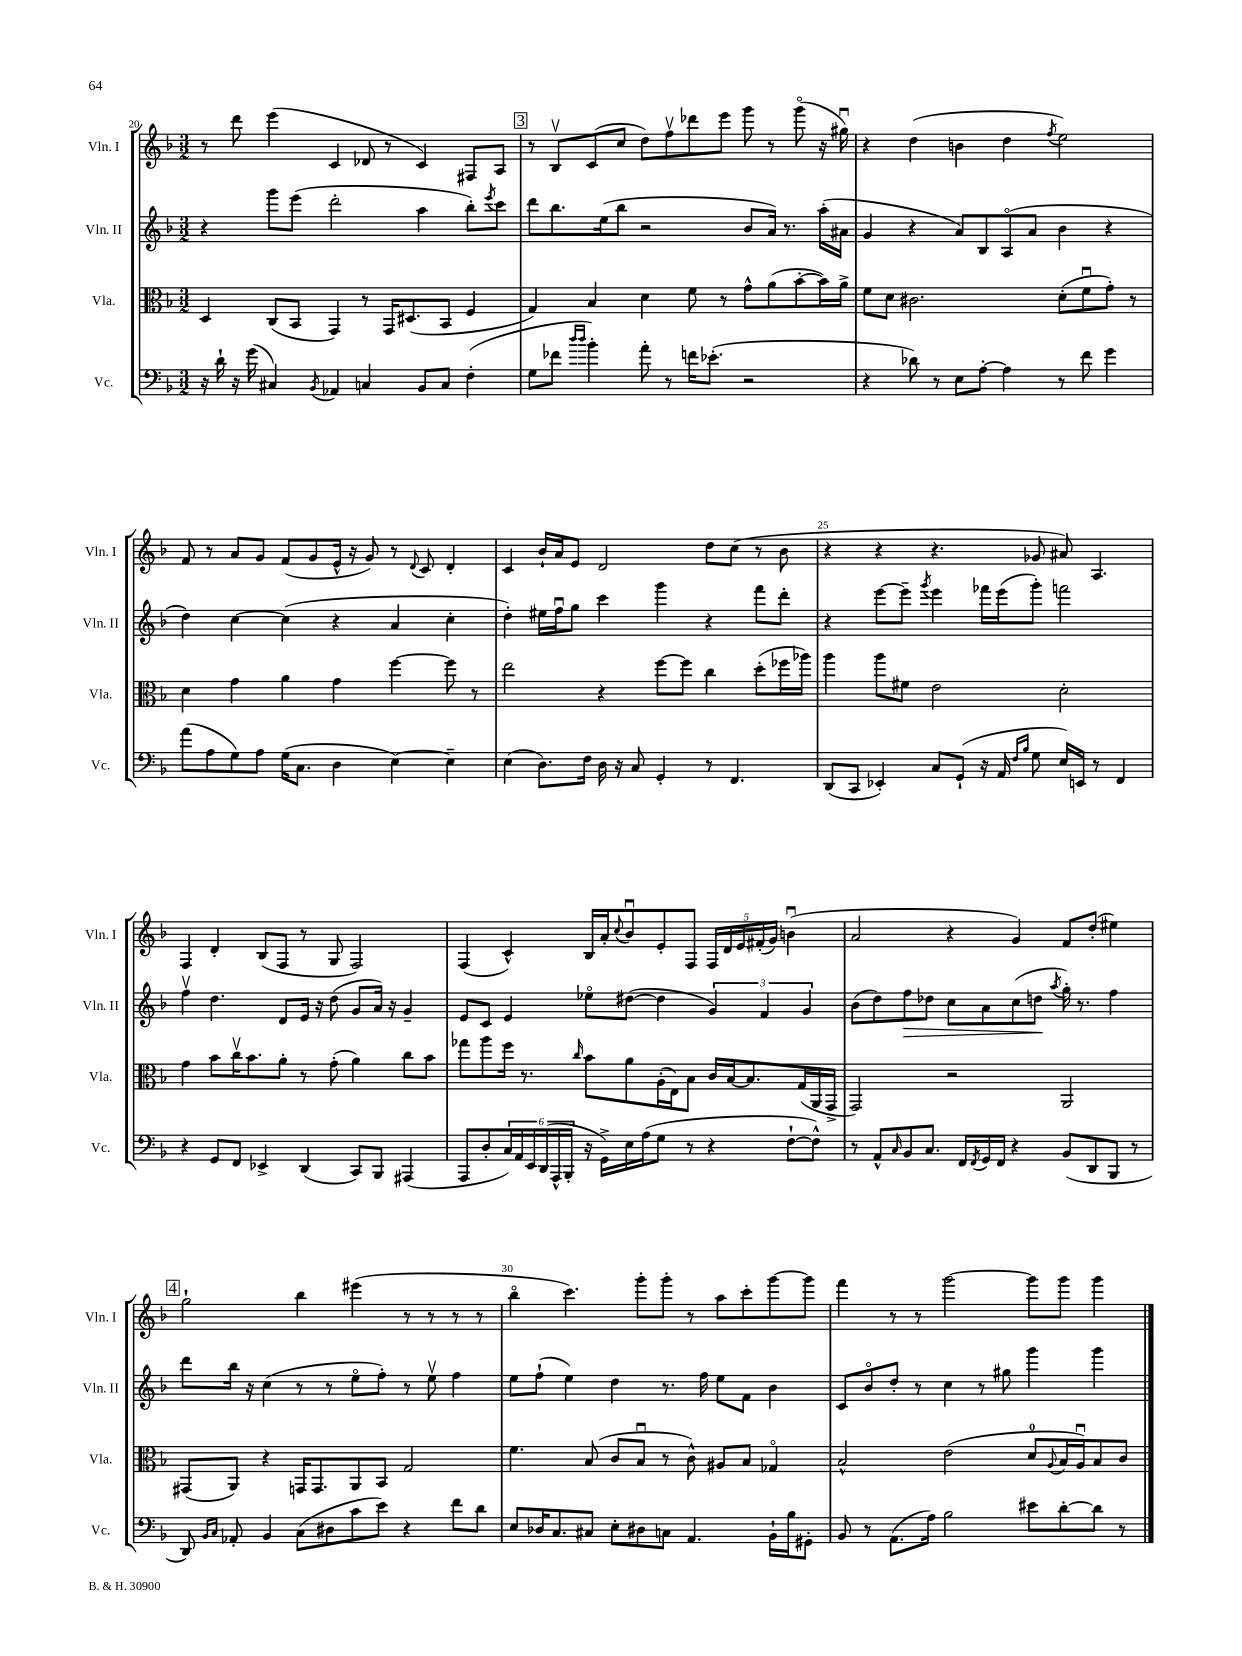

**kern	**kern	**kern	**kern
*staff4	*staff3	*staff2	*staff1
*clefF4	*clefC3	*clefG2	*clefG2
*k[b-]	*k[b-]	*k[b-]	*k[b-]
*M3/2	*M3/2	*M3/2	*M3/2
16r	4D	4r	8r
16d`	.	.	.
16r	.	.	8ddd
(16g	.	.	.
4C#)	(8C	8ggg	(4eee
.	8BB-	(8eee	.
8qBB-	.	.	.
4AA-	4GG)	2ddd'	4c
4C	8r	.	8d-
.	16GG	.	8r
.	(8.D#	.	.
8BB-	.	4aa	4c)
8C	8BB-	.	.
(4F'	4F	8bb-')	8F#
.	.	8qeee	.
.	.	8ccc	8A
=	=	=	=
8G	4G)	8ddd	8r
8f-	.	8.bb-	8B-v
16qqdd	.	.	.
16qqdd	.	.	.
4b-')	4B-	.	(8c
.	.	(16ee	.
.	.	8bb-	8cc
8a'	4d	2r	8dd)
8r	.	.	8ffv
16f	8f	.	8ddd-
(8.e-'	.	.	.
.	8r	.	8eee
2r	8g^^	8b-	8ggg
.	(8a	16a)	8r
.	.	8.r	.
.	[8b-'	.	(8gggo
.	16b-])	(16aa'	16r
.	16a^	16a#	16gg#u)
=	=	=	=
4r	8f	4g	4r
.	8d	.	.
8d-)	2.c#	4r	(4dd
8r	.	.	.
8E	.	8a)	4b
[8A'	.	8B-	.
4A]	.	(8Ao	4dd
.	.	8a	.
.	.	.	8qff
8r	(8d'	4b-	2ee)
8f	8fu	.	.
4g	8g')	4r	.
.	8r	.	.
=	=	=	=
(8a	4d	4dd)	8f
8A	.	.	8r
8G)	4g	[4cc	8a
8A	.	.	8g
(16G	4a	(4cc]	(8f
8.C	.	.	.
.	.	.	8g
4D	4g	4r	16e^^
.	.	.	16r
.	.	.	8g)
[4E)	[4ff	4a	8r
.	.	.	8qqd
.	.	.	8c
4E~]	8ff]	4cc'	4d'
.	8r	.	.
=	=	=	=
(4E	2ee	4dd')	4c
8.D)	.	16ee#	16b-`
.	.	16ffu	16a
.	.	8gg	8e
16F	.	.	.
16D	4r	4ccc	2d
16r	.	.	.
8C	.	.	.
4GG'	[8ff	4ggg	.
.	8ff]	.	.
8r	4cc	4r	8dd
4.FF	.	.	(8cc
.	(8dd'	8fff	8r
.	16ff-	8ddd'	8b-
.	16aa-)	.	.
=	=	=	=
(8DD	4aa	4r	4r
8CC	.	.	.
4EE-')	8aa	[8eee	4r
.	8f#	8eee~]	.
.	.	8qggg	.
8C	2e	4eee	4.r
(8GG`	.	.	.
16r	.	16fff-	.
16AA	.	(16eee	.
16qqF	.	.	.
16qqB-	.	.	.
8G	.	8ggg')	8g-
16E)	2d'	2fff	8a#)
16EE	.	.	.
8r	.	.	4.A
4FF	.	.	.
=	=	=	=
4r	4g	4ffv	4F
8GG	8b-	4.dd	4d'
8FF	16ccv	.	.
.	8.b-	.	.
4EE-^	.	.	(8B-
.	8a'	8d	8F
(4DD	8r	16e	8r
.	.	16r	.
.	(8g'	(8dd	8G
8CC)	4a)	8g	2F)
8BBB-	.	16a)	.
.	.	16r	.
(4AAA#	8cc	4g~	.
.	8b-	.	.
=	=	=	=
8AAA	8gg-	8e	(4F
8D'	8aa	8c	.
24C)	16ff	4e	4c^^)
24AA	.	.	.
.	8.r	.	.
24EE	.	.	.
(24DD	.	.	.
24AAA^^	.	.	.
24BBB-'	.	.	.
.	16qqcc	.	.
16r	8b-	8ee-o	16B-
16GG^)	.	.	16a'
.	.	.	8qqcc
16E	8a	([8dd#	8b-u
(16A	.	.	.
8G	(16A'	4dd#]	8e'
.	16E)	.	.
8r	8B-	.	8F
4r	16c	6g)	20F
.	.	.	20d
.	[16B-	.	.
.	.	.	20e
.	8.B-]	.	.
.	.	.	(20f#'
.	.	6f	.
.	.	.	20g)
[8F`	.	.	(4bu
.	(16G	.	.
.	.	6g	.
8F^^])	16AA	.	.
.	16GG^	.	.
=	=	=	=
8r	2GG)	(8b-	2a
8AA^^	.	8dd)	.
16qqC	.	.	.
8BB-	.	8ff	.
8.C	.	8dd-	.
.	2r	8cc	4r
16FF	.	.	.
8qFF	.	.	.
16GG	.	8a	.
16FF	.	.	.
4r	.	(8cc	4g)
.	.	8dd	.
.	.	8qaa	.
(8BB-	2AA	16gg')	8f
.	.	8.r	.
8DD	.	.	(8dd'
8BBB-	.	4ff	4ee#)
8r	.	.	.
=	=	=	=
8DD)	(8GG#	8ddd	2gg`
16qqBB-	.	.	.
16qqC	.	.	.
8AA-'	8AA)	16bb-	.
.	.	16r	.
4BB-	4r	(4cc	.
(8C	16GG	8r	4bb-
.	8.GG	.	.
8D#	.	8r	.
8c	8AA	8eeo	(4eee#
8e)	8BB-	8ff')	.
4r	2G	8r	8r
.	.	8eev	8r
8f	.	4ff	8r
8d	.	.	8r
=	=	=	=
8E	4.f	8ee	4bb-o
16D-	.	(8ff`	.
8.C	.	.	.
.	.	4ee)	4.ccc)
8C#	(8B-	.	.
8E'	8c	4dd	.
8D#	8B-u	.	8ggg'
8C	8r	8.r	8ggg'
4.AA	8c^^)	.	8r
.	.	16ff	.
.	8A#	8ee	8aa
.	8B-	8f	8ccc'
16BB-`	4G-o	4b-	[8ggg
16B-	.	.	.
8GG#'	.	.	8ggg]
=	=	=	=
8BB-	2B-^^	8c	4fff
8r	.	8b-o	.
(8.AA	.	8dd'	8r
.	.	8r	8r
16A)	.	.	.
2B-	(2e	4cc	[2ggg
.	.	8r	.
.	.	8gg#	.
8e#	8d	4ggg	8ggg]
.	8qqA	.	.
[8d'	16B-	.	8ggg
.	16Au)	.	.
8d]	8B-	4ggg	4ggg
8r	8c	.	.
==	==	==	==
*-	*-	*-	*-
